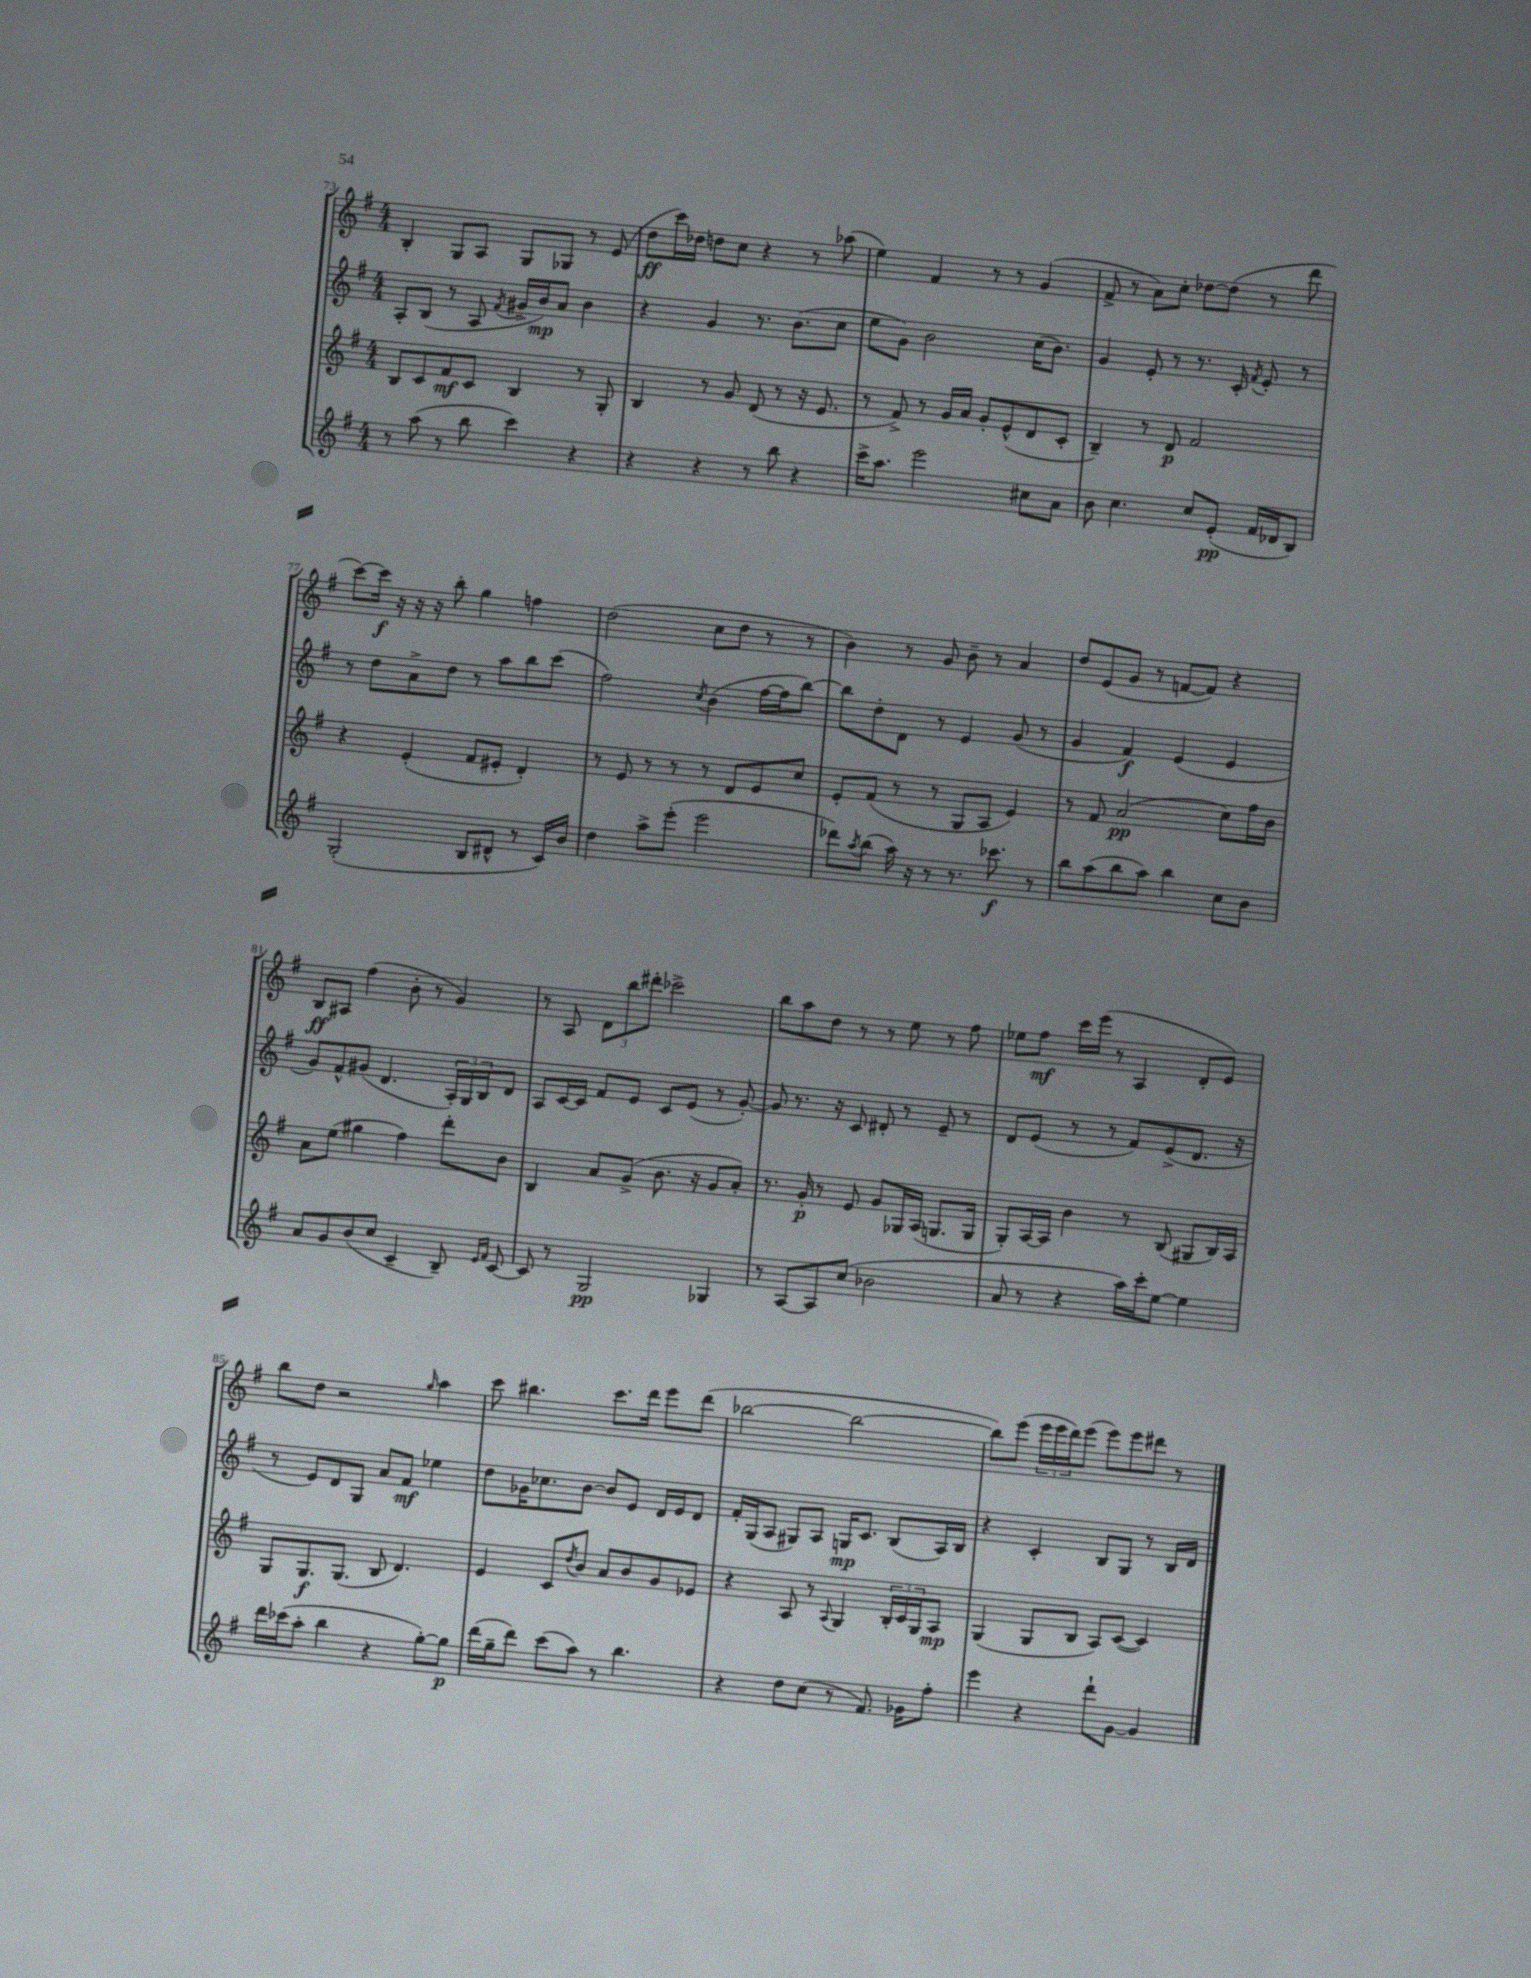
<<
\new StaffGroup <<
\new Staff = "s0" {
    \clef treble \key g \major \numericTimeSignature \time 4/4
    b4-. g8 a8 g8 ges8 r8 e'8( |
    d''8\ff c'''16) des''16 d''8 c''8 r4 r8 aes''8( |
    e''4) fis'4 r8 r8 g'4( |
    fis'8-> r8 a'8) c''8-. des''8~ des''8( r8 d'''8 |
    c'''8~) c'''16\f r16 r16 r16 b''8-. g''4 f''4 |
    d''2( c''8 d''8 r8 r8 |
    b'4) r8 g'8 b'8-- r8 a'4 |
    d''8 e'8( g'8 r8 f'8~ f'8) r4 |
    b8\ff ais8 fis''4( b'8-. r8 g'4) |
    r8 a8 \tuplet 3/2 { d'8 b''8 dis'''8-. } ces'''2-> |
    b''8 a''8 d''8 r8 r8 e''8 r8 fis''8 |
    ees''8 fis''8\mf c'''16 e'''16( r8 a4 d'8-. e'8) |
    b''8 d''8 r2 \grace { g''16 } a''4 |
    c'''8 bis''4. c'''8. d'''16 e'''8 d'''8( |
    bes''2~ bes''2~ |
    bes''8) e'''8( \tuplet 3/2 { e'''16 e'''16 d'''16) } e'''8( e'''8) e'''8 dis'''8 r8 \bar "|." |
}
\new Staff = "s1" {
    \clef treble \key g \major \numericTimeSignature \time 4/4
    a8-. b8( r8 a8 \acciaccatura { fis'8 } gis'16-> b'16\mp) a'8 b'4 |
    r4 g'4 r8. b'8.( c''8 |
    e''8 g'8) b'2 c''16( b'8.) |
    g'4 e'8-. r8 r8. c'16-. \acciaccatura { fis'8 } e'8-. r8 |
    r8 d''8 a'8-> d''8 r8 a''8 b''8 c'''8( |
    fis''2) \acciaccatura { c''8 } b'4( fis''16~ fis''16 b''8~) |
    b''8 d''8-. d'8 r8 e'4 g'8( r8 |
    g'4 fis'4\f) e'4( e'4 |
    g'8) fis'8-^ gis'8( d'4. \tuplet 3/2 { a16-.) g16 b16 } d'8 |
    a8 c'16~ c'16 fis'8 e'8 c'8 e'8( r8 g'8~-.) |
    g'8 r8. r16 c'8 dis'8-. r8 e'8-- r8 |
    d'8 e'8( r8 r8 fis'8) e'8->( d'8. r16 |
    r8 e'8) d'8 g8 a'8 fis'8\mf ees''4 |
    d''8 ges'16 ces''8. b'8~ b'8 e'8 d'16 e'16 d'8 |
    fis'16-. g16( a8 gis8) a8 g16\mp c'8. b8( a16) b16 |
    r4 c'4-. b8 g8 r8 b16 d'16 \bar "|." |
}
\new Staff = "s2" {
    \clef treble \key g \major \numericTimeSignature \time 4/4
    b8 c'8 fis'8\mf c'8 b4 r8 g8-. |
    b4 r8 g'8 d'8( r8 r16 e'8. |
    r8 fis'8->) r8 g'16 a'16 g'8-. e'8-^( d'8 c'8-. |
    b4--) r8 d'8\p fis'2 |
    r4 e'4-.( fis'8 eis'8-. d'4-.) |
    r8 e'8 r8 r8 r8 d'8 e'8 c''8 |
    e'8-. fis'8( r8 r8 g8 a8 e'4) |
    r8 fis'8 a'2\pp( c''8) fis''16 b'16 |
    a'8 e''8( gis''4 fis''4) d'''8-. b'8 |
    b4 a'8 g'8->( b'8. r16 g'8 a'8-.) |
    r8. g'16-.\p r8 e'8 g'8 ges16 a16( g8. g16 |
    g8-.) a16~ a16 b'4 r8 b8( gis8 b16) a16 |
    g8 g8.\f g8.( b8 d'4.) |
    e'4 c'8 \acciaccatura { d''8 } b'8 a'8 b'8 g'8 ees'8 |
    r4 a8 r8 \appoggiatura { a8 } g4 \tuplet 3/2 { b16-. c'16 g16 } a8\mp |
    g4( g8 b8 a8) c'8~( c'4) \bar "|." |
}
\new Staff = "s3" {
    \clef treble \key g \major \numericTimeSignature \time 4/4
    r8 a''8( r8 b''8 c'''4) r4 |
    r4 r4 r8 b''8 r4 |
    c'''16-> a''8. e'''2 cis''8 a'8 |
    b'8 c''4. c''8 e'8-.\pp( fis'16 des'16 b8) |
    g2-.( b8 dis'8-^ r8 c'16) b'16 |
    d''4 a''8-> e'''8-.( e'''2 |
    des'''8) \acciaccatura { a''8 } b''8( a''16) r16 r8 r8. ces'''8.\f r8 |
    b''8 a''8( b''8 a''8) b''4 c''8 b'8 |
    a'8 g'8 b'8( c''8 c'4-- b8--) \grace { e'16 fis'16 } c'8~ |
    c'8 r8 g2\pp ges4 |
    r8 a8~ a8 c''8( bes'2 |
    a'8 r8 r4 a''16) c'''16-. e''8~ e''4 |
    d'''16 ces'''16( a''8-. b''4 r4 g''8~-.) g''8\p |
    d'''16( g''16-- d'''8) c'''8( a''8) r8 b''4. |
    r4 d''8 c''8( r8 fis'8.) ges'16 fis''8-. |
    e'''4 r4 d'''8-! g'8~ g'4 \bar "|." |
}
>>
>>
\layout { \context { \Score currentBarNumber = #73 } }
